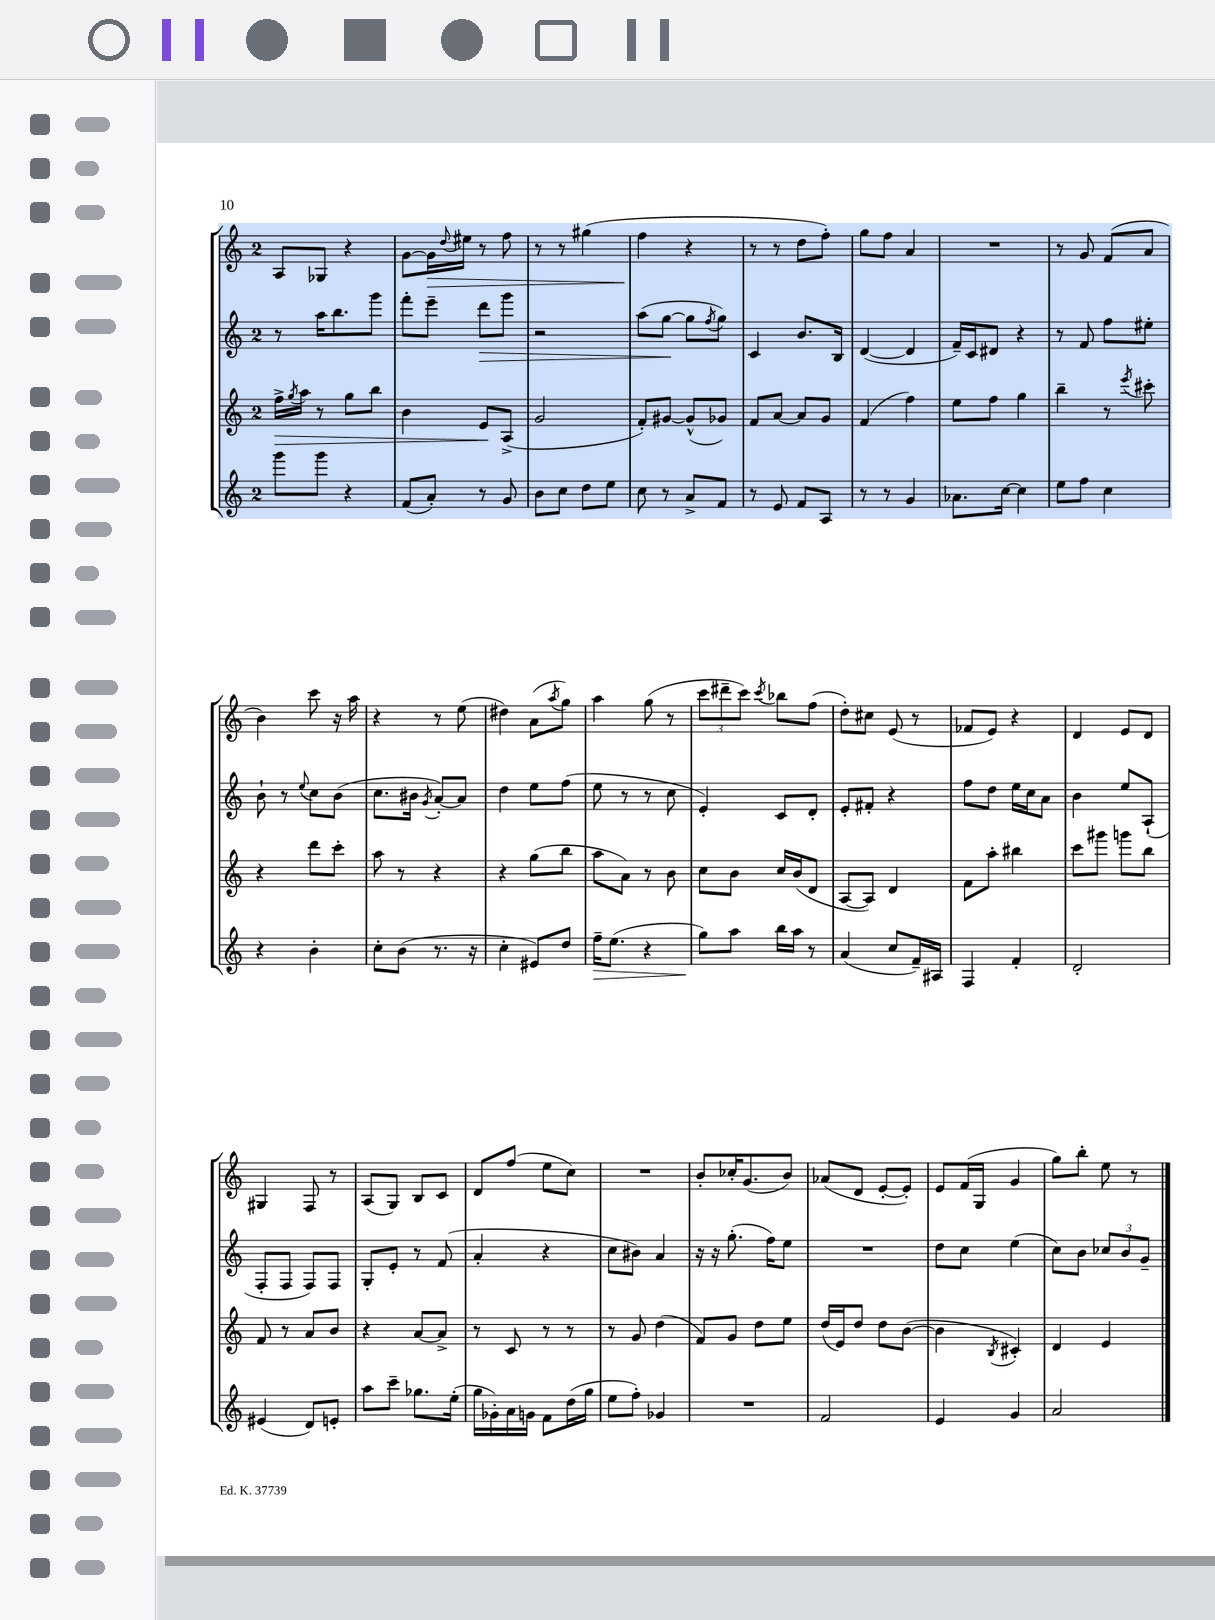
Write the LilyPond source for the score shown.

<<
\new StaffGroup <<
\new Staff = "s0" {
    \clef treble \key c \major \once \override Staff.TimeSignature.style = #'single-digit \time 2/4
    a8 ges8 r4 |
    g'8~ g'16\> \appoggiatura { d''8 } eis''16 r8 f''8 |
    r8 r8 gis''4( |
    f''4\! r4 |
    r8 r8 d''8 f''8-.) |
    g''8 f''8 a'4 |
    R2 |
    r8 g'8 f'8( a'8 |
    b'4) c'''8 r16 a''16 |
    r4 r8 e''8( |
    dis''4) a'8( \acciaccatura { a''8 } g''8) |
    a''4 g''8( r8 |
    \tuplet 3/2 { c'''8 dis'''8-- c'''8) } \acciaccatura { c'''8 } bes''8 f''8( |
    d''8-.) cis''8 e'8( r8 |
    fes'8 e'8) r4 |
    d'4 e'8 d'8 |
    gis4 f8 r8 |
    a8( g8) b8 c'8 |
    d'8 f''8( e''8 c''8) |
    R2 |
    b'8-. ces''16-. g'8.( b'8) |
    aes'8( d'8 e'8~-. e'8-.) |
    e'8 f'16( g16 g'4 |
    g''8) b''8-. e''8 r8 \bar "|." |
}
\new Staff = "s1" {
    \clef treble \key c \major \once \override Staff.TimeSignature.style = #'single-digit \time 2/4
    r8 a''16 b''8. g'''8 |
    f'''8-. e'''8-- d'''8\> g'''8 |
    r2 |
    a''8( g''8~\! g''8 \acciaccatura { f''8 } g''8) |
    c'4 b'8. b16 |
    d'4~( d'4 |
    f'16--) c'16 dis'8 r4 |
    r8 f'8 f''8 eis''8-. |
    b'8-! r8 \appoggiatura { e''8 } c''8 b'8( |
    c''8. bis'16 \acciaccatura { g'8 } a'8~-.) a'8 |
    d''4 e''8 f''8( |
    e''8 r8 r8 c''8 |
    e'4-.) c'8 d'8-. |
    e'8-. fis'8-. r4 |
    f''8 d''8 e''16 c''16 a'8 |
    b'4 e''8 a8-!( |
    f8-. f8 f8) f8 |
    g8-. e'8-. r8 f'8( |
    a'4-. r4 |
    c''8 bis'8) a'4 |
    r16 r16 g''8.-.( f''16) e''8 |
    R2 |
    d''8 c''8 e''4( |
    c''8) b'8 \tuplet 3/2 { ces''8 b'8 g'8-- } \bar "|." |
}
\new Staff = "s2" {
    \clef treble \key c \major \once \override Staff.TimeSignature.style = #'single-digit \time 2/4
    f''16->\> \acciaccatura { g''8 } a''16 r8 g''8 b''8 |
    b'4 e'8\! a8->( |
    g'2 |
    f'8-.) gis'8~ gis'8-^( ges'8) |
    f'8 a'8~ a'8 g'8 |
    f'4( f''4) |
    e''8 f''8 g''4 |
    b''4-- r8 \acciaccatura { e'''8 } cis'''8-. |
    r4 d'''8 c'''8-. |
    a''8 r8 r4 |
    r4 g''8( b''8 |
    a''8 a'8) r8 b'8 |
    c''8 b'8 c''16 b'16( d'8 |
    a8~ a8) d'4 |
    f'8 a''8-. bis''4 |
    c'''8 gis'''8 g'''8 b''8 |
    f'8 r8 a'8 b'8 |
    r4 a'8~ a'8-> |
    r8 c'8 r8 r8 |
    r8 g'8 d''4( |
    f'8) g'8 d''8 e''8 |
    d''16( e'16) d''8 d''8 b'8~( |
    b'4 \acciaccatura { b8 } cis'4-.) |
    d'4 e'4 \bar "|." |
}
\new Staff = "s3" {
    \clef treble \key c \major \once \override Staff.TimeSignature.style = #'single-digit \time 2/4
    g'''8 g'''8 r4 |
    f'8( a'8-.) r8 g'8 |
    b'8 c''8 d''8 e''8 |
    c''8 r8 a'8-> f'8 |
    r8 e'8 f'8 a8 |
    r8 r8 g'4 |
    aes'8. c''16~ c''4 |
    e''8 f''8 c''4 |
    r4 b'4-. |
    c''8-. b'8( r8. r16 |
    c''4-. eis'8) d''8 |
    f''16--\> e''8.( r4 |
    g''8\!) a''8 b''16 a''16 r8 |
    a'4( c''8 f'16--) ais16 |
    f4 f'4-. |
    d'2-. |
    eis'4( d'8) e'8-. |
    a''8 c'''8-- ges''8. e''16-.( |
    g''16 ges'16-.) a'16 g'16 f'8 d''16( g''16 |
    e''8 f''8-.) ges'4 |
    R2 |
    f'2 |
    e'4 g'4 |
    a'2 \bar "|." |
}
>>
>>
\layout { \context { \Score \remove "Bar_number_engraver" } }
